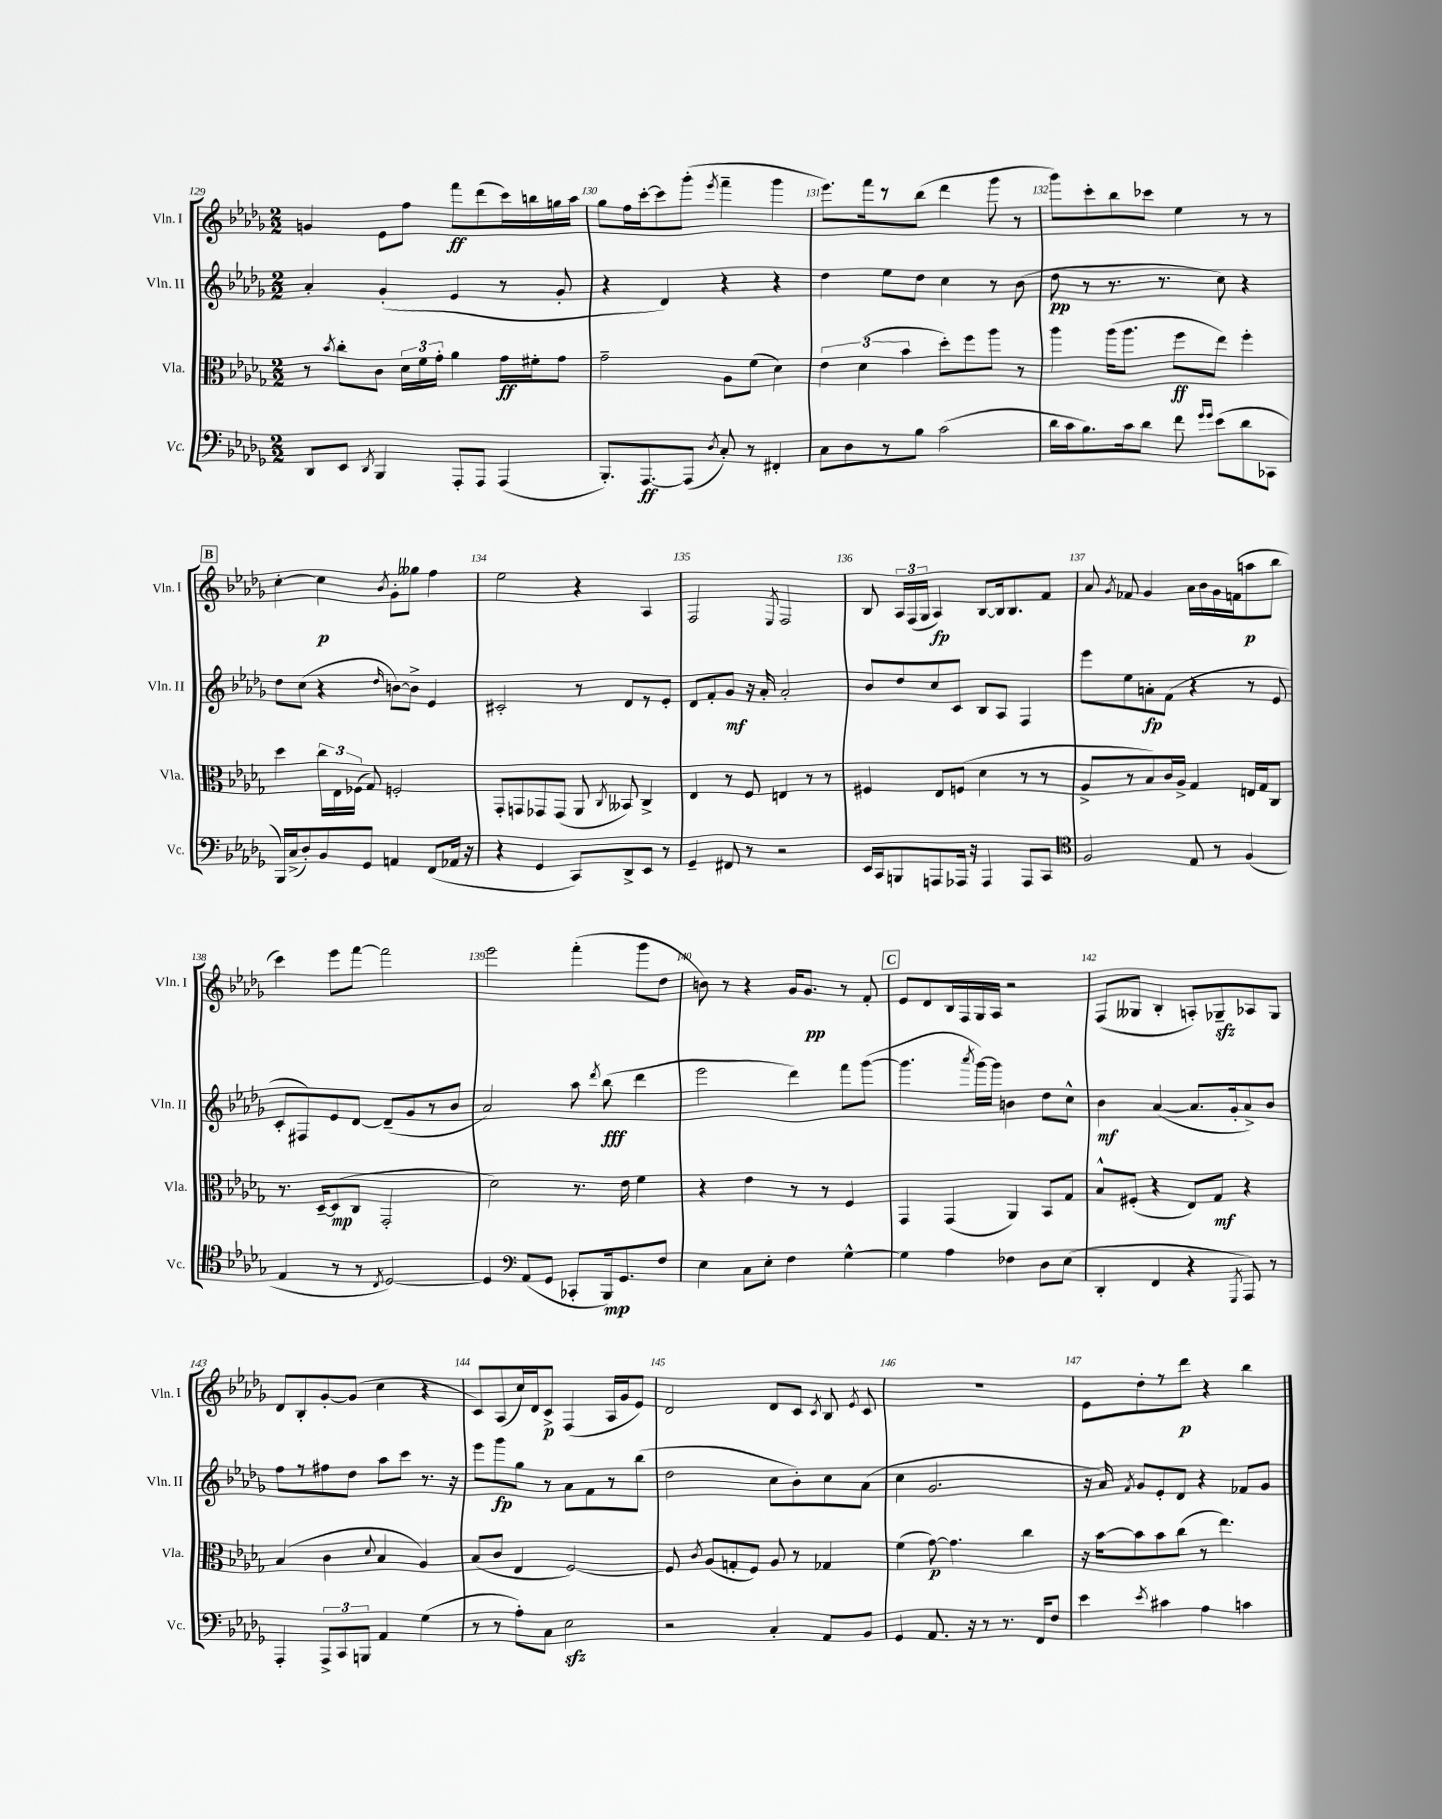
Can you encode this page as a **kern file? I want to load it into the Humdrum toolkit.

**kern	**kern	**kern	**kern
*staff4	*staff3	*staff2	*staff1
*clefF4	*clefC3	*clefG2	*clefG2
*k[b-e-a-d-g-]	*k[b-e-a-d-g-]	*k[b-e-a-d-g-]	*k[b-e-a-d-g-]
*M2/2	*M2/2	*M2/2	*M2/2
8DD-	8r	4a-'	4g
.	8qb-	.	.
8EE-	8cc'	.	.
8qDD-	.	.	.
4BBB-	8c	(4g-'	8e-
.	24d-	.	8ff
.	24f	.	.
.	24g-'	.	.
8AAA-'	4a-	4e-	8fff
8AAA-	.	.	(8ddd-
(4AAA-	16g-	8r	16ccc)
.	16f#'	.	16bb
.	8g-	8g-'	16gg
.	.	.	16aa-
=	=	=	=
8.BBB-')	2g-~	4r	8gg-
.	.	.	16ff
[8.AAA-	.	.	[16ccc'
.	.	4d-)	8ccc]
(8AAA-]	.	.	(8ggg-'
8qD-	.	.	8qeee-
8C')	8A-	4r	4fff~
8r	(8f	.	.
4FF#'	4d-)	4r	4ggg-
=	=	=	=
8C	6e-	4dd-	8.eee-)
8D-	.	.	.
.	(6d-	.	.
.	.	.	16fff
8r	.	8ee-	8r
.	6b-	.	.
8B-	.	8dd-	(8bb-
(2c	8dd-')	4cc	4ddd-
.	8ff	.	.
.	8aa-	8r	8ggg-
.	8r	(8b-	8r
=	=	=	=
16d-	4aa-	8dd-	8ggg-)
16c	.	.	.
8.B-)	.	8r	8ccc'
.	(16aa-	8.r	8bb-
16c	8.aa-	.	.
8d-	.	.	8ccc-
.	.	8.r	.
8f	8ff	.	4ee-
16qqg-	.	.	.
16qqg-	.	.	.
(8e-	8ee-)	8cc)	.
8d-	4ff'	4r	8r
8CC-	.	.	8r
=	=	=	=
16BBB-)	4dd-	8dd-	[4cc'
(16C^	.	.	.
8D-')	.	(8cc	.
8BB-	24cc	4r	4cc]
.	24E-	.	.
.	(24F-	.	.
8GG-	8G-)	.	.
.	.	16qqdd-	8qb-
4AA	2F'	[8b)	8g-'
.	.	8b^]	8gg--
(8FF	.	4e-	4ff
16AA-	.	.	.
16r	.	.	.
=	=	=	=
4r	8GG-'	2c#'	2ee-
.	8GG	.	.
4GG-	8GG-	.	.
.	(8GG-	.	.
8CC)	8AA-	8r	4r
.	8qC	.	.
8DD-^	8BB--)	8d-	.
8EE-	4C^	8r	4A-
8r	.	8e-'	.
=	=	=	=
4GG-~	4E-	8d-	2F
.	.	8f'	.
8FF#	8r	8g-	.
8r	8F	16r	.
.	.	16a-'	.
.	.	.	8qE-
2r	4E	2a-'	2F
.	8r	.	.
.	8r	.	.
=	=	=	=
16EE-	4F#	8b-	8B-
16CC	.	.	.
8BBB	.	8dd-	24A-
.	.	.	(24F
.	.	.	24G-
8AAA	8E-	8cc	4A-)
16AAA-	(8F	8c	.
16r	.	.	.
4AAA-	4d-	8B-	[8B-
.	.	8A-	16B-]
.	.	.	8.B-
8AAA-	8r	4F	.
8CC	8r	.	8f
=	=	=	=
*clefC4	*	*	*
2F	8A-^	8eee-	8a-
.	.	.	8qg-
.	8r	8ee-	8f-
.	8B-)	8a'	4g-
.	16c	(8f	.
.	16A-^	.	.
8E-	4G-	4r	16a-
.	.	.	16b-
8r	.	.	16g-
.	.	.	(16f
(4F	16E	8r	8aa
.	16G-	.	.
.	8C	8e-	8bb-
=	=	=	=
4E-	8.r	8c'	4ccc)
.	.	8F#)	.
.	[16D-~	.	.
8r	(8D-]	8e-	8eee-
8r	8C	[8d-	[8fff
8qC	.	.	.
[2D-)	2GG-'	(8d-~]	2fff]
.	.	8g-	.
.	.	8r	.
.	.	8b-	.
=	=	=	=
4D-]	2d-)	2a-)	2eee-
*clefF4	*	*	*
(8AA-	.	.	.
8GG-	.	.	.
8CC-'	8.r	8aa-	(4fff'
.	.	8qddd-	.
16BBB-)	.	(8bb-	.
8.GG-	16e-	.	.
.	4f	4ddd-	8ggg-
8F	.	.	8dd-
=	=	=	=
4E-	4r	2eee-	8b)
.	.	.	8r
8C	4e-	.	4r
8E-'	.	.	.
4F	8r	4ddd-)	16g-
.	.	.	8.g-
.	8r	.	.
[4G-^^	4F	8fff	8r
.	.	([8ggg-	8f'
=	=	=	=
4G-]	4GG-	4.ggg-]	8e-
.	.	.	8d-
4A-	(4GG-	.	16B-
.	.	.	16F
.	.	8qaaa-	.
.	.	[16ggg-)	16G-
.	.	16ggg-]	16A-
4F-	4AA-)	4b	2r
8D-	8BB-	8dd-	.
(8E-	8G-	8cc^^	.
=	=	=	=
4DD-'	8B-^^	4b-	(8F
.	(8F#'	.	8G--
4FF	4r	([4a-	4B-'
4r	8E-)	8.a-]	8A')
.	8G-	.	8G-~
.	.	16g-'	.
8qGGG-	.	.	.
8AAA-)	4r	8a-^)	8A-
8r	.	8b-	8G-
=	=	=	=
4AAA-'	(4B-	8ff	8d-
.	.	8r	8B-'
12AAA-^	4c	8ff#	[8g-'
12CC	.	.	.
.	.	8dd-	(8g-]
12BBB	.	.	.
.	8qqd-	.	.
4AA-	4B-	8aa-	4cc
.	.	8ccc	.
(4G-	4A-)	8.r	4r
.	.	16r	.
=	=	=	=
8r	(8B-	8eee-	8c)
8r	8c	8ggg-	(8A-
8A-')	4E-	8gg-	16cc)
.	.	.	16d-
8C	.	8r	8c^
2E-	[2F)	8a-	(4F
.	.	8f	.
.	.	8r	16A-
.	.	.	16g-
.	.	(8bb-	8e-)
=	=	=	=
2r	8F]	2dd-	2d-
.	8qc	.	.
.	(8A-	.	.
.	8G'	.	.
.	8F)	.	.
4C'	8A-	8cc	8d-
.	8r	8b-')	8c
.	.	.	8qc
8AA-	4G-	8cc	8B-
.	.	.	8qe-
8BB-	.	(8a-	8c
=	=	=	=
4GG-	(4f	4cc	1r
8.AA-	[8g-)	2.g-	.
.	4.g-]	.	.
16r	.	.	.
8r	.	.	.
8.r	.	.	.
.	4cc	.	.
16FF	.	.	.
8F	.	.	.
=	=	=	=
4e-	16r	16r	8e-
.	[16b-	16a-)	.
.	.	8qf	.
.	8b-]	8g-	8dd-'
8qe-	.	.	.
4c#	8b-	8e-'	8r
.	(8cc	8d-	8ddd-
4A-	8r	4r	4r
.	4.ee-)	.	.
4c	.	8f-	4bb-
.	.	8g-	.
==	==	==	==
*-	*-	*-	*-
